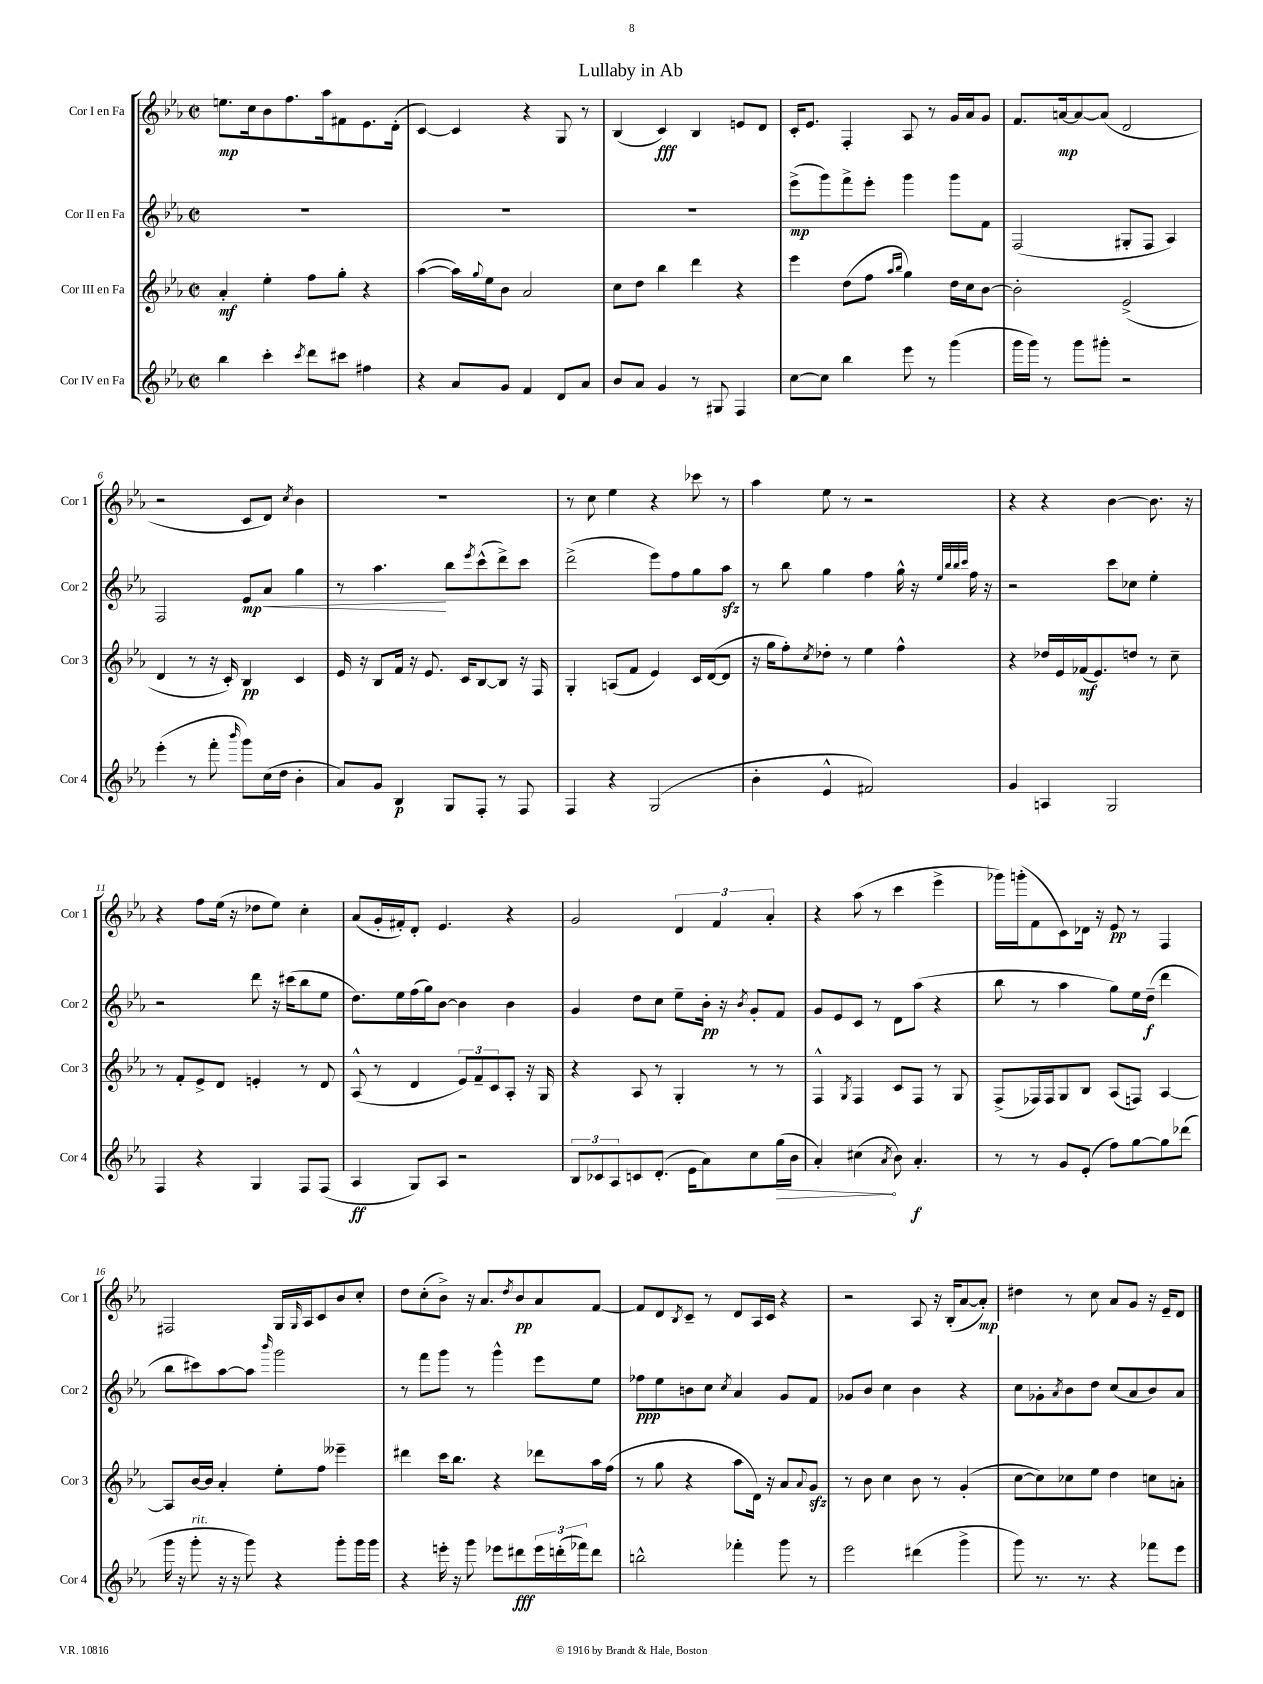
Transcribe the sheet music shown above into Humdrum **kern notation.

**kern	**dynam	**kern	**dynam	**kern	**dynam	**kern	**dynam
*part4	*part4	*part3	*part3	*part2	*part2	*part1	*part1
*staff4	*staff4	*staff3	*staff3	*staff2	*staff2	*staff1	*staff1
*I"Cor IV en Fa	*	*I"Cor III en Fa	*	*I"Cor II en Fa	*	*I"Cor I en Fa	*
*I'Cor 4	*	*I'Cor 3	*	*I'Cor 2	*	*I'Cor 1	*
*clefG2	*	*clefG2	*	*clefG2	*	*clefG2	*
*k[b-e-a-]	*	*k[b-e-a-]	*	*k[b-e-a-]	*	*k[b-e-a-]	*
*M2/2	*	*M2/2	*	*M2/2	*	*M2/2	*
*met(c|)	*	*met(c|)	*	*met(c|)	*	*met(c|)	*
=1	=1	=1	=1	=1	=1	=1	=1
4bb-\	.	4a-'/	mf	1r	.	8.een\L	mp
.	.	.	.	.	.	16cc\k	.
4ccc'\	.	4ee-'\	.	.	.	8b-\	.
.	.	.	.	.	.	8.ff\	.
8qccc/	.	.	.	.	.	.	.
8ddd\L	.	8ff\L	.	.	.	.	.
.	.	.	.	.	.	16aa-\k	.
8ccc#X\J	.	8gg'\J	.	.	.	8f#X\	.
4ff#X\	.	4r	.	.	.	8.e-\	.
.	.	.	.	.	.	(16d'\Jk	.
=2	=2	=2	=2	=2	=2	=2	=2
4r	.	([4aa-\	.	1r	.	[4c/)	.
8a-/L	.	16aa-\LL])	.	.	.	4c/]	.
.	.	8qqgg/	.	.	.	.	.
.	.	16ee-\J	.	.	.	.	.
8g/J	.	8b-\J	.	.	.	.	.
4f/	.	2a-/	.	.	.	4r	.
8d/L	.	.	.	.	.	8G/	.
8a-/J	.	.	.	.	.	8r	.
=3	=3	=3	=3	=3	=3	=3	=3
8b-/L	.	8cc\L	.	1r	.	(4B-/	.
8a-/J	.	8dd\J	.	.	.	.	.
4g/	.	4bb-\	.	.	.	4c/)	fff
8r	.	4ddd\	.	.	.	4B-/	.
8G#X/	.	.	.	.	.	.	.
4F/	.	4r	.	.	.	8en/L	.
.	.	.	.	.	.	8d/J	.
=4	=4	=4	=4	=4	=4	=4	=4
[8cc\L	.	4eee-\	.	(8eee-^\L	mp	16c'/KL	.
.	.	.	.	.	.	8.e-/J	.
8cc\J]	.	.	.	8ggg\)	.	.	.
4bb-\	.	(8dd\L	.	8fff^\	.	4F'/	.
.	.	8ff\J	.	8eee-'\J	.	.	.
.	.	16qqaa-/LL	.	.	.	.	.
.	.	16qqbb-/JJ	.	.	.	.	.
8eee-\	.	4gg\)	.	4ggg\	.	8A-/	.
8r	.	.	.	.	.	8r	.
(4ggg\	.	16dd\LL	.	8ggg\L	.	16g/LL	.
.	.	16cc\J	.	.	.	16a-/J	.
.	.	[8b-\J	.	8f\J	.	8g/J	.
=5	=5	=5	=5	=5	=5	=5	=5
16ggg\LL	.	2b-'\]	.	(2F/	.	8.f/L	.
16ggg\JJ)	.	.	.	.	.	.	.
8r	.	.	.	.	.	.	.
.	.	.	.	.	.	[16an/k	mp
8ggg\L	.	.	.	.	.	8a/_	.
8ggg#X'\J	.	.	.	.	.	(8a/J]	.
2r	.	(2e-^/	.	8G#X'/L	.	2d/	.
.	.	.	.	8F/J	.	.	.
.	.	.	.	4A-/)	.	.	.
!!LO:LB:g=z
=6	=6	=6	=6	=6	=6	=6	=6
(4eee-'\	.	4d/	.	2F/	.	2r	.
8r	.	8r	.	.	.	.	.
8fff'\	.	16r	.	.	.	.	.
.	.	16c'/)	.	.	.	.	.
16qqbbb-/	.	.	.	.	.	.	.
!	!	!	!	!	!LO:HP:b	!	!
8ggg\L)	.	4B-/	pp	8e-/L	< mp	8c/L	.
(16cc\L	.	.	.	8a-/J	.	8d/J)	.
16dd\JJ	.	.	.	.	.	.	.
.	.	.	.	.	.	8qcc/	.
4b-'\	.	4c/	.	4gg\	.	4b-\	.
=7	=7	=7	=7	=7	=7	=7	=7
8a-/L)	.	16e-/	.	8r	.	1r	.
.	.	16r	.	.	.	.	.
8g/J	.	8B-/L	.	4.aa-\	.	.	.
4B-/	p	16f/Jk	.	.	.	.	.
.	.	16r	.	.	.	.	.
.	.	8.e-/	.	.	.	.	.
8G/L	.	.	.	8bb-\L	[	.	.
.	.	16c/KL	.	.	.	.	.
.	.	.	.	8qeee-/	.	.	.
8F'/J	.	[8B-/	.	(8ccc^^\	.	.	.
8r	.	8B-/J]	.	8ddd^\)	.	.	.
8F/	.	16r	.	8ccc\J	.	.	.
.	.	16F/	.	.	.	.	.
=8	=8	=8	=8	=8	=8	=8	=8
4F/	.	4G'/	.	(2ddd^\	.	8r	.
.	.	.	.	.	.	8cc\	.
4r	.	(8An/L	.	.	.	4ee-\	.
.	.	8f/J	.	.	.	.	.
(2G/	.	4e-/)	.	8eee-\L)	.	4r	.
.	.	.	.	8ff\	.	.	.
.	.	16c/LL	.	8gg\	.	8ccc-X\	.
.	.	([16d/J	.	.	.	.	.
.	.	8d/J]	.	8aa-zz\J	.	8r	.
=9	=9	=9	=9	=9	=9	=9	=9
4b-'\	.	16r	.	8r	.	4aa-\	.
.	.	16gg\KL	.	.	.	.	.
.	.	8ff'\)	.	8bb-\	.	.	.
.	.	8qcc/	.	.	.	.	.
4e-^^/	.	8dd-X'\J	.	4gg\	.	8ee-\	.
.	.	8r	.	.	.	8r	.
2f#X/)	.	4ee-\	.	4ff\	.	2r	.
.	.	4ff^^\	.	16gg^^\	.	.	.
.	.	.	.	16r	.	.	.
.	.	.	.	32qqee-/LLL	.	.	.
.	.	.	.	32qqbb-/	.	.	.
.	.	.	.	32qqbb-/	.	.	.
.	.	.	.	32qqccc/JJJ	.	.	.
.	.	.	.	16ff\	.	.	.
.	.	.	.	16r	.	.	.
=10	=10	=10	=10	=10	=10	=10	=10
4g/	.	4r	.	2r	.	4r	.
4An/	.	16dd-X/LL	.	.	.	4r	.
.	.	16e-/	.	.	.	.	.
.	.	(16f-X/J	mf	.	.	.	.
.	.	8.e-/)	.	.	.	.	.
2G/	.	.	.	8ccc\L	.	[4b-\	.
.	.	8ddn/J	.	8cc-X\J	.	.	.
.	.	8r	.	4ee-'\	.	8.b-\]	.
.	.	8cc~\	.	.	.	.	.
.	.	.	.	.	.	16r	.
!!LO:LB:g=z
=11	=11	=11	=11	=11	=11	=11	=11
4F/	.	8r	.	2r	.	4r	.
.	.	8f'/L	.	.	.	.	.
4r	.	8e-^/	.	.	.	8ff\L	.
.	.	8d/J	.	.	.	(16ee-\Jk	.
.	.	.	.	.	.	16r	.
4G/	.	4en'/	.	8ddd\	.	8dd-X\L	.
.	.	.	.	16r	.	8ee-\J)	.
.	.	.	.	(16ccc#X\KL	.	.	.
8F/L	.	8r	.	8bb-\	.	4cc'\	.
(8F/J	.	8d/	.	8ee-\J	.	.	.
=12	=12	=12	=12	=12	=12	=12	=12
4A-/	ff	(8A-^^/	.	8.dd\L)	.	(8a-/L	.
.	.	8r	.	.	.	16g'/L	.
.	.	.	.	16ee-\L	.	16f#X'/J)	.
8G/L)	.	4d/	.	(16ff\	.	8d'/J	.
.	.	.	.	16gg\J)	.	.	.
8A-/J	.	.	.	[8b-\J	.	4.e-/	.
2r	.	12e-/L)	.	4b-\]	.	.	.
.	.	12f~/	.	.	.	.	.
.	.	12c/	.	.	.	.	.
.	.	8A-'/J	.	4b-\	.	4r	.
.	.	16r	.	.	.	.	.
.	.	16G/	.	.	.	.	.
=13	=13	=13	=13	=13	=13	=13	=13
12B-/L	.	4r	.	4g/	.	2g/	.
12c-X/	.	.	.	.	.	.	.
12A-/	.	.	.	.	.	.	.
8cn/	.	8A-/	.	8dd\L	.	.	.
(8.d'/J	.	8r	.	8cc\J	.	.	.
.	.	4G'/	.	8ee-~\L	.	6d/	.
16e-\KL	.	.	.	.	.	.	.
8a-\)	.	.	.	16b-'\Jk	pp	.	.
.	.	.	.	.	.	6f/	.
.	.	.	.	16r	.	.	.
.	.	.	.	8qb-/	.	.	.
8cc\	.	8r	.	8g'/L	.	.	.
.	.	.	.	.	.	6a-'/	.
!	!LO:HP:b	!	!	!	!	!	!
(16gg\L	>	8r	.	8f/J	.	.	.
16b-\JJ	.	.	.	.	.	.	.
=14	=14	=14	=14	=14	=14	=14	=14
4a-'/)	.	4F^^/	.	8g/L	.	4r	.
.	.	.	.	8e-/	.	.	.
.	.	8qG/	.	.	.	.	.
(4cc#X\	.	4F/	.	8c/J	.	(8aa-\	.
.	.	.	.	8r	.	8r	.
8qa-/	.	.	.	.	.	.	.
8b-\)	]	8c/L	.	8d\L	.	4ccc\	.
4.a-'/	f	8F/J	.	(8aa-\J	.	.	.
.	.	8r	.	4r	.	4eee-^\	.
.	.	8G/	.	.	.	.	.
=15	=15	=15	=15	=15	=15	=15	=15
8r	.	(8F^/L	.	8bb-\	.	16ggg-X\LL)	.
.	.	.	.	.	.	(16gggn'\J	.
8r	.	16F-X/L)	.	8r	.	8f\	.
.	.	16F-/J	.	.	.	.	.
8g/L	.	8G/	.	4aa-\	.	8c\)	.
(8e-'/J	.	8B-/J	.	.	.	16d-X\Jk	.
.	.	.	.	.	.	16r	.
8ff\L)	.	(8A-/L	.	8gg\L)	.	8e-/	pp
[8gg\	.	8Fn/J)	.	16ee-\L	.	8r	.
.	.	.	.	(16dd~\JJ	f	.	.
8gg\]	.	[4A-/	.	4ddd\	.	4F/	.
(8ddd-X\J	.	.	.	.	.	.	.
!!LO:LB:g=z
=16	=16	=16	=16	=16	=16	=16	=16
16ggg\	.	8A-/L]	.	8bb-\L	.	2F#X/	.
16r	.	.	.	.	.	.	.
!LO:TX:a:i:t=rit.	!	!	!	!	!	!	!
8ggg'\	.	[16b-/L	.	8ccc#X\)	.	.	.
.	.	16b-/JJ]	.	.	.	.	.
16r	.	4a-'/	.	[8aa-\	.	.	.
16r	.	.	.	.	.	.	.
8ggg\)	.	.	.	8aa-\J]	.	.	.
.	.	.	.	16qqbbb-/	.	.	.
4r	.	8ee-'\L	.	2ggg\	.	16G/LL	.
.	.	.	.	.	.	16qqG/	.
.	.	.	.	.	.	16A-/J	.
.	.	8ff\J	.	.	.	8c/	.
8ggg'\L	.	4eee--X~\	.	.	.	8b-/	.
16ggg\L	.	.	.	.	.	8cc'/J	.
16ggg\JJ	.	.	.	.	.	.	.
=17	=17	=17	=17	=17	=17	=17	=17
4r	.	4ddd#X\	.	8r	.	8dd\L	.
.	.	.	.	8fff\L	.	(8cc'\	.
16eeen'\	.	16ccc\KL	.	8ggg\J	.	8b-^\J)	.
16r	.	8.bb-\J	.	.	.	.	.
8ggg\	.	.	.	8r	.	16r	.
.	.	.	.	.	.	8.a-/L	.
8eee-X\L	.	4r	.	4ggg^^\	.	.	.
.	.	.	.	.	.	8qdd/	.
8ddd#X\	fff	.	.	.	.	8b-/	pp
24eee-\L	.	8ddd-X\L	.	8eee-\L	.	8a-/	.
(24dddn'\	.	.	.	.	.	.	.
24fff-X\J)	.	.	.	.	.	.	.
8ddd\J	.	16aa-\L	.	8ee-\J	.	[8f/J	.
.	.	(16ff\JJ	.	.	.	.	.
=18	=18	=18	=18	=18	=18	=18	=18
2bbn^^\	.	8r	.	8ff-X\L	ppp	8f/L]	.
.	.	8gg\	.	8ee-\	.	8d/	.
.	.	.	.	.	.	8qB-/	.
.	.	4r	.	8bn\	.	8c~/J	.
.	.	.	.	8cc\J	.	8r	.
.	.	.	.	8qcc/	.	.	.
4fff-X'\	.	8aa-\L	.	4a-/	.	8d/L	.
.	.	16d\Jk)	.	.	.	16A-/L	.
.	.	16r	.	.	.	16c/JJ	.
8ggg\	.	8a-/L	.	8g/L	.	4r	.
.	.	8qqa-/	.	.	.	.	.
8r	.	8gzz/J	.	8f/J	.	.	.
=19	=19	=19	=19	=19	=19	=19	=19
2eee-\	.	8r	.	8g-X/L	.	2r	.
.	.	8b-\	.	8b-/J	.	.	.
.	.	4cc\	.	4cc\	.	.	.
(4ddd#X\	.	8b-\	.	4b-\	.	8A-/	.
.	.	8r	.	.	.	16r	.
.	.	.	.	.	.	(16B-'/KL	.
4ggg^\	.	(4g'/	.	4r	.	[8a-/	.
.	.	.	.	.	.	8a-'/J])	mp
=20	=20	=20	=20	=20	=20	=20	=20
8ggg\)	.	[8cc\L	.	8cc\L	.	4dd#X\	.
8.r	.	8cc\])	.	8g-X'\	.	.	.
.	.	.	.	8qa-/	.	.	.
.	.	8cc-X\	.	8b-\	.	8r	.
8.r	.	.	.	.	.	.	.
.	.	8ee-\J	.	8dd\J	.	8cc\	.
4r	.	4dd\	.	(8cc/L	.	8a-/L	.
.	.	.	.	8a-/	.	8g/J	.
8fff-X\L	.	8ccn\L	.	8b-/)	.	16r	.
.	.	.	.	.	.	16e-~/KL	.
8eee-\J	.	8an'\J	.	8a-/J	.	8d/J	.
==	==	==	==	==	==	==	==
*-	*-	*-	*-	*-	*-	*-	*-
